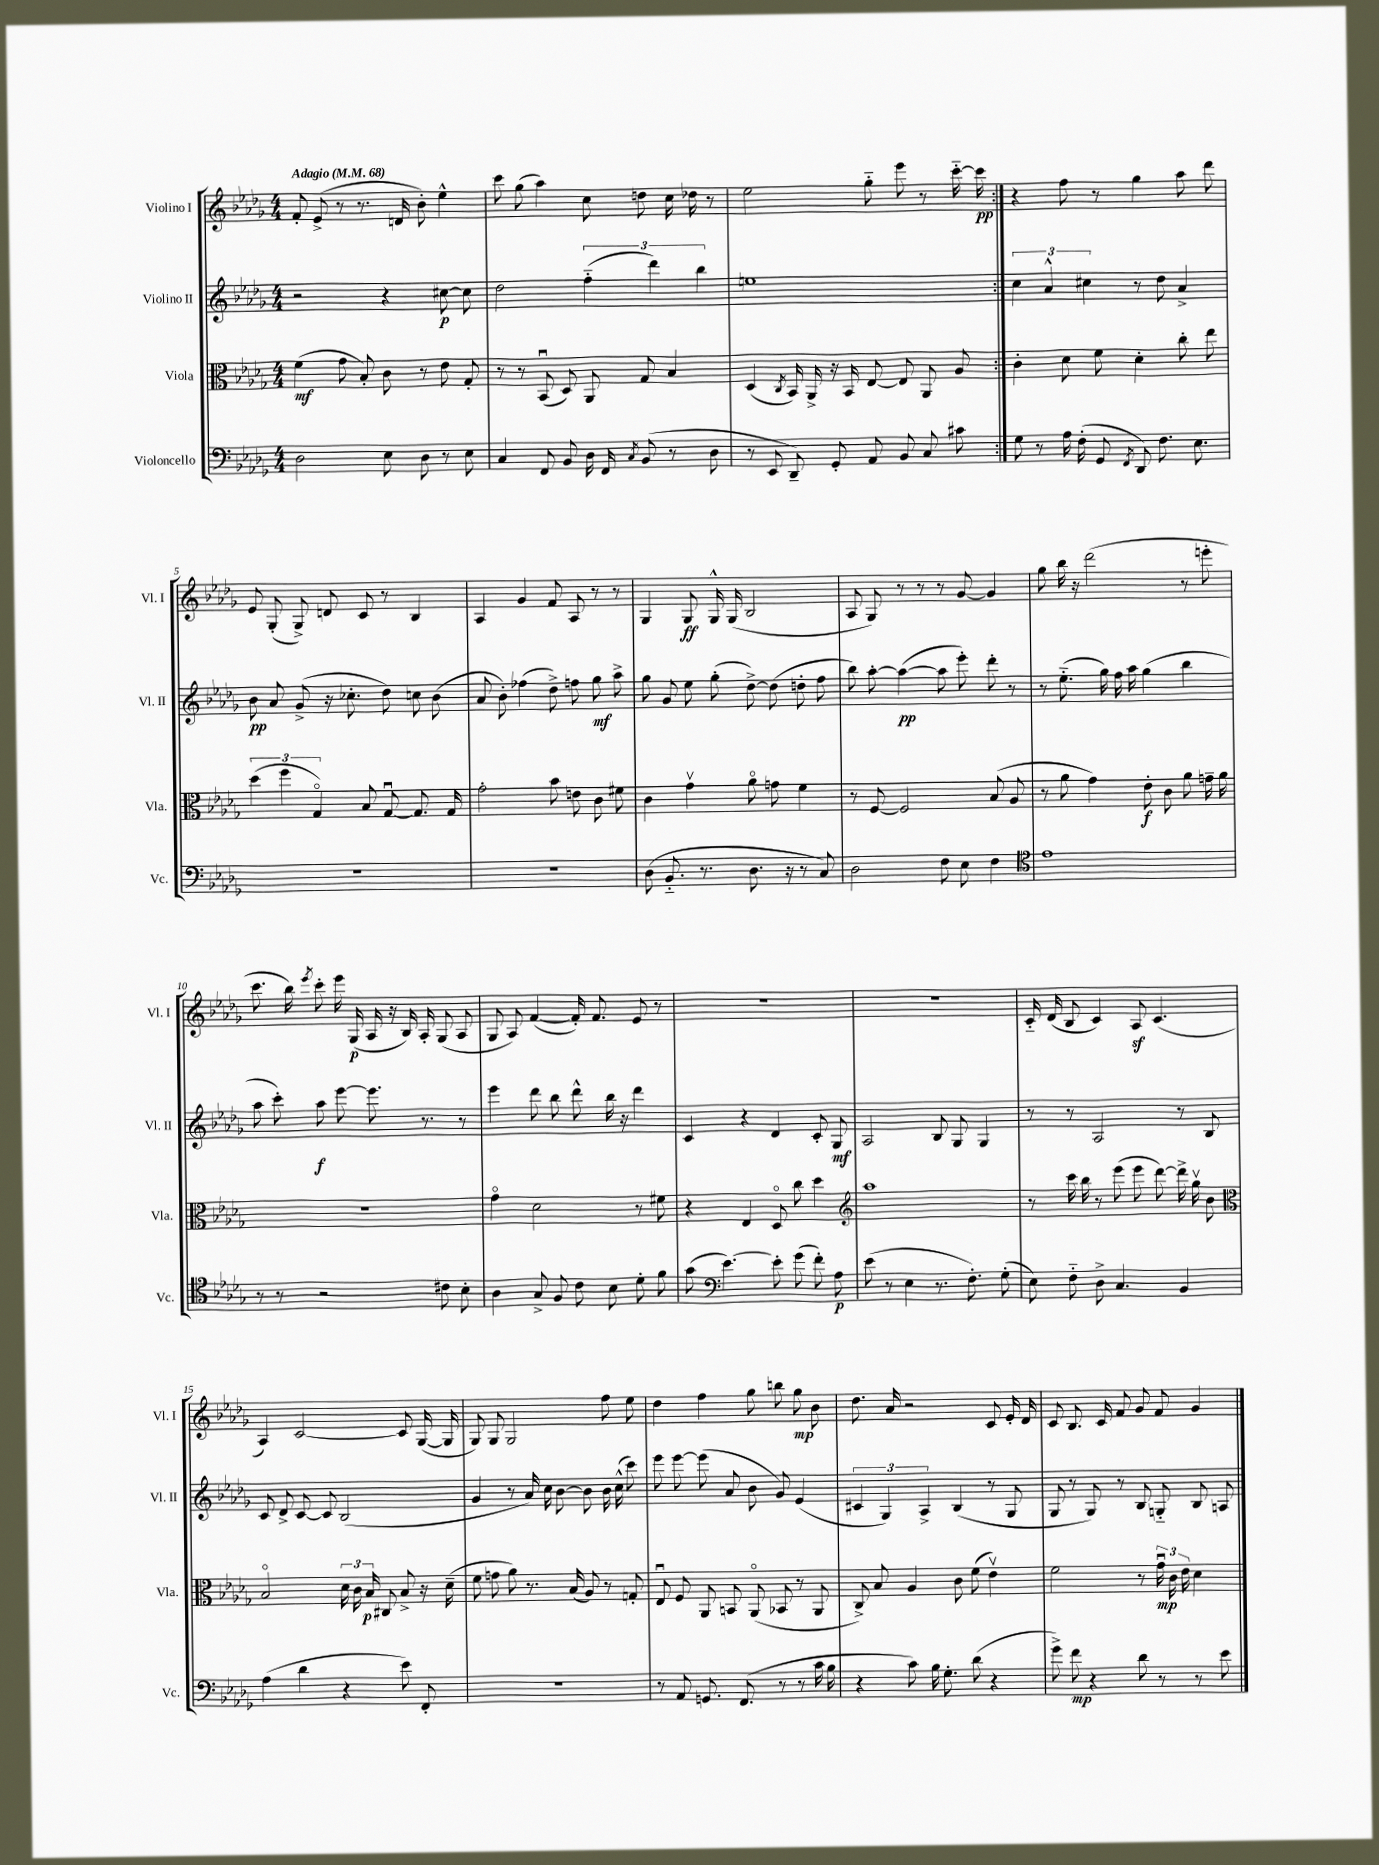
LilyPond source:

<<
\new StaffGroup <<
\new Staff = "s0" \with { instrumentName = "Violino I" shortInstrumentName = "Vl. I" } {
    \clef treble \key des \major \numericTimeSignature \time 4/4 \tempo "Adagio" 4 = 68
    \autoBeamOff \repeat volta 2 { f'8-. ees'8->( r8 r8. d'16 bes'8-.) ees''4-^ |
    c'''8 ges''8( aes''4) c''8 d''8 c''16 des''16 r8 |
    ees''2 ges''8-_ ees'''8 r8 c'''16~-_ c'''16\pp | }
    r4 f''8 r8 ges''4 aes''8 des'''8 |
    ees'8 ges8-.( ges8->) d'8 c'8 r8 bes4 |
    aes4 ges'4 f'8 aes8 r8 r8 |
    ges4 ges8\ff ges16-^ ges16( bes2 |
    aes8 ges8) r8 r8 r8 ges'8~ ges'4 |
    ges''8 bes''16 r16 des'''2( r8 e'''8-. |
    c'''8. bes''16) \acciaccatura { ees'''8 } c'''8-. ees'''16 ges16\p( aes16 r16 bes16) aes16-. ges8( aes8 |
    ges8 aes8) f'4~( f'16-.) f'8. ees'8 r8 |
    R1 |
    R1 |
    c'16-_ des'16( bes8 c'4) aes8\sf c'4.( |
    aes4) c'2~ c'8 ges16~( ges16 |
    ges8) ges8 ges2 f''8 ees''8 |
    des''4 f''4 ges''8 b''8 ges''8\mp bes'8 |
    des''8. aes'16 r2 c'8 ees'16-. des'16 |
    c'8 bes8. c'16 f'8 ges'8 f'8 ges'4 \bar "|." |
}
\new Staff = "s1" \with { instrumentName = "Violino II" shortInstrumentName = "Vl. II" } {
    \clef treble \key des \major \numericTimeSignature \time 4/4
    \autoBeamOff \repeat volta 2 { r2 r4 cis''8~\p cis''8 |
    des''2 \tuplet 3/2 { f''4-_( des'''4) bes''4 } |
    e''1 | }
    \tuplet 3/2 { c''4 aes'4-^ cis''4 } r8 des''8 aes'4-> |
    bes'8\pp aes'8 ges'8->( r16 ces''8.-. des''8) c''8 bes'8( |
    aes'8 bes'8-.) fes''4( des''8->) f''8 ges''8\mf aes''8-> |
    ges''8 ges'8 ees''8 ges''8-.( des''8~->) des''8( d''8-. f''8 |
    bes''8) aes''8~-. aes''4~\pp( aes''8 ees'''8-.) des'''8-. r8 |
    r8 ees''8.-_( ges''16) f''16 aes''16 ges''4( bes''4 |
    aes''8 c'''8-.) aes''8\f ees'''8~ ees'''8. r8. r8 |
    ees'''4 des'''8 bes''8 des'''8-^ bes''16 r16 des'''4 |
    c'4 r4 des'4 c'8-. ges8\mf |
    aes2 bes8 ges8 ges4 |
    r8 r8 aes2 r8 bes8 |
    c'8 des'8-> c'8~ c'8 bes2( |
    ges'4 r8 aes'16) c''16 bes'8~ bes'8 bes'16 c''16-^( c'''8) |
    ees'''8 ees'''8~ ees'''8( aes'8 bes'8 ges'8) ees'4( |
    \tuplet 3/2 { cis'4 ges4) aes4-> } bes4( r8 ges8 |
    ges8 r8 ges8) r8 bes8 g8-_ bes8 a8 \bar "|." |
}
\new Staff = "s2" \with { instrumentName = "Viola" shortInstrumentName = "Vla." } {
    \clef alto \key des \major \numericTimeSignature \time 4/4
    \autoBeamOff \repeat volta 2 { f'4\mf( ges'8 bes8-.) c'8 r8 ees'8 ges8-. |
    r8 r8 bes,8\downbow( des8) aes,8 ges8 bes4 |
    des4( \acciaccatura { c8 } bes,16) aes,16-> r16 bes,16 ees8~ ees8 aes,8 aes8 | }
    c'4-. des'8 f'8 des'4-. c''8-. ees''8 |
    \tuplet 3/2 { des''4( f''4 ges4\flageolet) } bes8 ges8~\downbow ges8. ges16 |
    ges'2-. bes'8 e'8 c'8 fis'8 |
    c'4 ges'4\upbow aes'8\flageolet g'8 f'4 |
    r8 f8~ f2 bes8( aes8 |
    r8 aes'8 ges'4) ees'8-.\f c'8 aes'8 g'16-- aes'16 |
    R1 |
    ges'4\flageolet des'2 r8 fis'8 |
    r4 ees4 des8\flageolet c''8 des''4 |
    \clef treble aes''1 |
    r8 c'''16 bes''16 r8 ees'''8( ees'''8 des'''8~) des'''16-> ges''16\upbow bes'8 |
    \clef alto bes2\flageolet \tuplet 3/2 { des'16 c'16 bes16\p } cis8 bes8-> r16 des'16--( |
    f'8 g'8 aes'8) r8. bes16( aes8) r8 g8-. |
    ees8\downbow f8 aes,8 b,8 aes,8\flageolet( bes,8 r8 aes,8 |
    c8->) bes8 aes4 c'8 f'8( ees'4\upbow) |
    f'2 r8 \tuplet 3/2 { ges'16\downbow\mp c'16 ees'16 } des'4 \bar "|." |
}
\new Staff = "s3" \with { instrumentName = "Violoncello" shortInstrumentName = "Vc." } {
    \clef bass \key des \major \numericTimeSignature \time 4/4
    \autoBeamOff \repeat volta 2 { des2 ees8 des8 r8 ees8 |
    c4 f,8 bes,8 des16 f,16 \acciaccatura { c8 } bes,8( r8 des8 |
    r8 ees,8 des,8--) ges,8-. aes,8 bes,8 c8 cis'8 | }
    ges8 r8 aes16 f16-.( ges,8 \acciaccatura { f,8 } des,8) f8. ees8. |
    R1 |
    R1 |
    des8( bes,8.-_ r8. des8. r16 r8 c8) |
    des2 f8 ees8 f4 |
    \clef tenor ees'1 |
    r8 r8 r2 cis'8 bes8-. |
    aes4 ges8-> f8 c'8 bes8 des'8-. f'8 |
    ges'8( \clef bass ees'4.~) ees'8-. ges'8( f'8-.) aes8\p |
    ees'8( r8 ees4 r8. f8.-.) ges8-.( |
    ees8) f8-_ des8-> c4. bes,4 |
    aes4( des'4 r4 ees'8) f,8-. |
    R1 |
    r8 aes,8 g,8. f,8.( r8 r8 c'16 bes16 |
    r4 c'8) bes16 ges8.-. des'8( r4 |
    ges'8->) f'8\mp r4 des'8 r8 r8 ees'8 \bar "|." |
}
>>
>>
